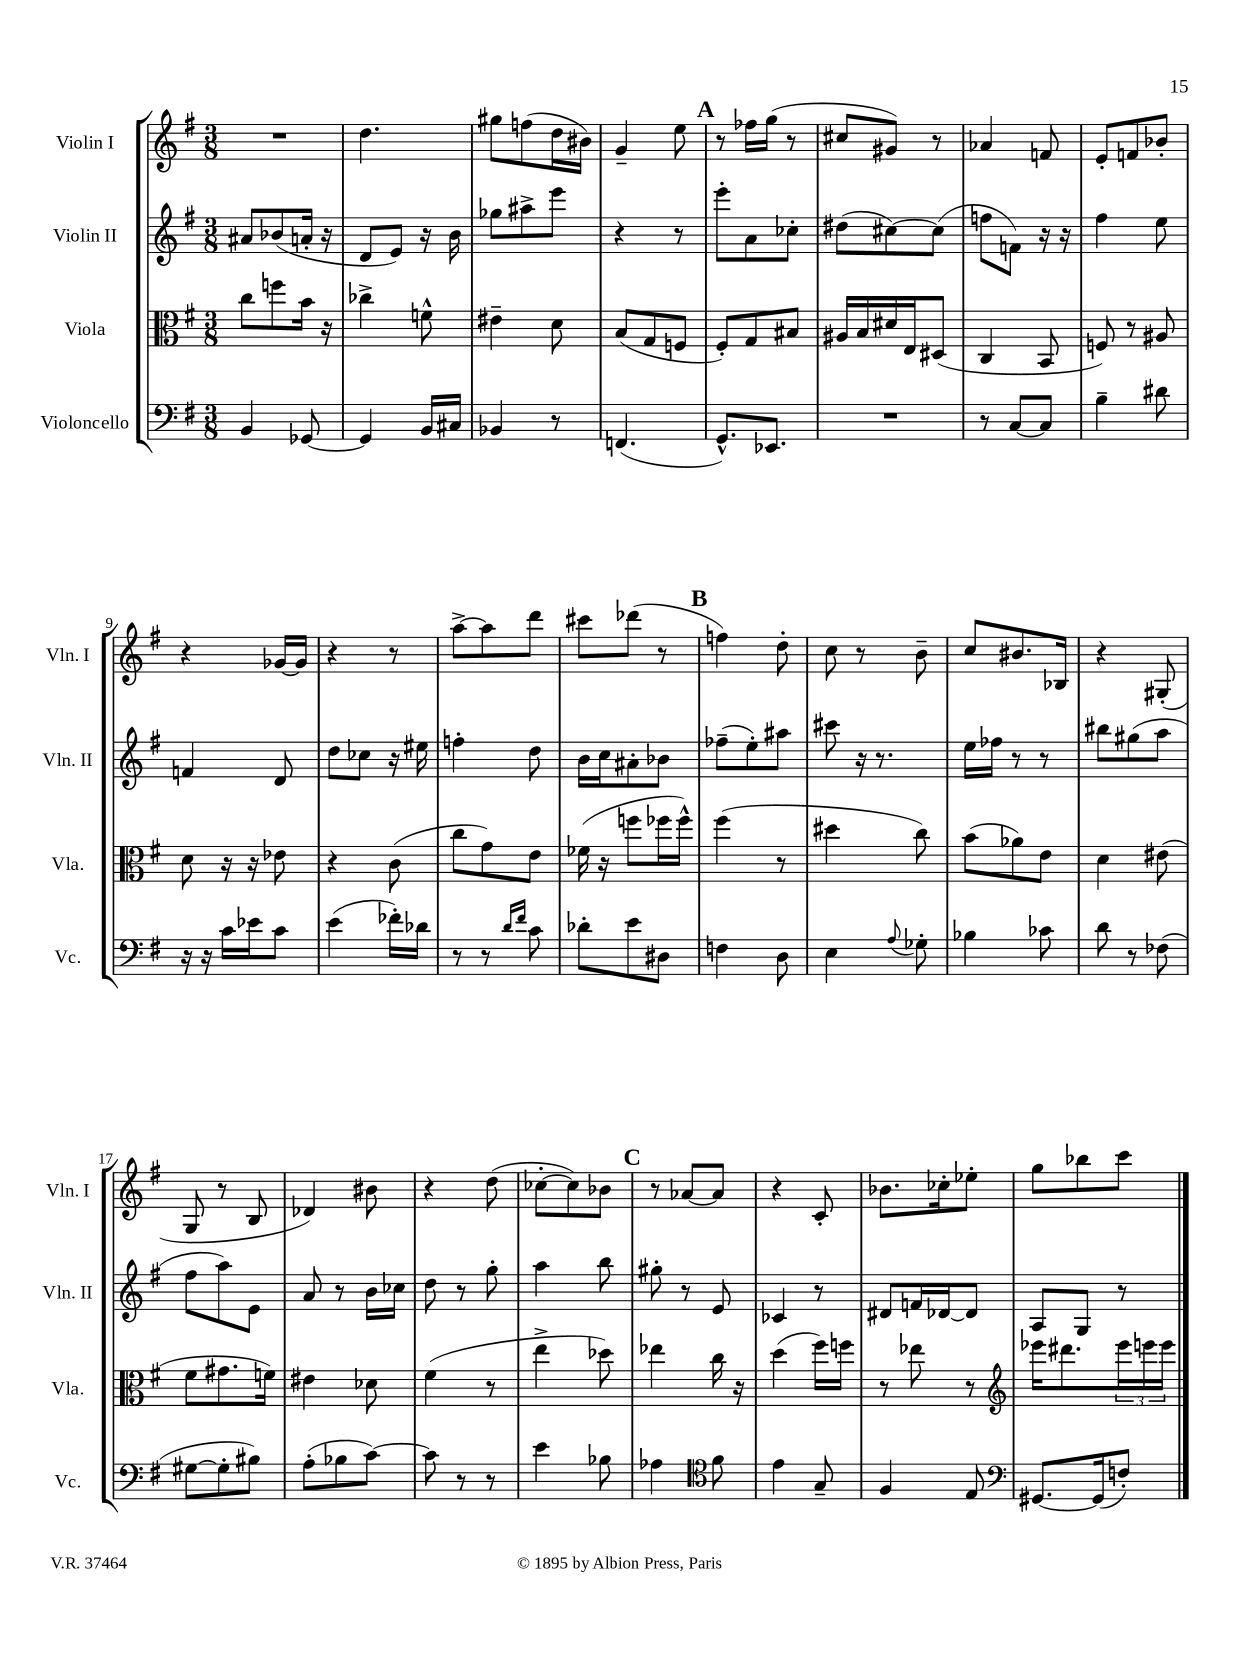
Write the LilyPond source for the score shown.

<<
\new StaffGroup <<
\new Staff = "s0" \with { instrumentName = "Violin I" shortInstrumentName = "Vln. I" } {
    \clef treble \key g \major \numericTimeSignature \time 3/8
    R4. |
    d''4. |
    gis''8 f''8( d''16 bis'16) |
    g'4-- e''8 |
    \mark \markup { \bold "A" } r8 fes''16 g''16( r8 |
    cis''8 gis'8) r8 |
    aes'4 f'8 |
    e'8-. f'8 bes'8-. |
    r4 ges'16~ ges'16 |
    r4 r8 |
    a''8~-> a''8 d'''8 |
    cis'''8 des'''8( r8 |
    \mark \markup { \bold "B" } f''4) d''8-. |
    c''8 r8 b'8-- |
    c''8 bis'8. bes16 |
    r4 gis8-.( |
    g8 r8 b8 |
    des'4) bis'8 |
    r4 d''8( |
    ces''8~-. ces''8) bes'8 |
    \mark \markup { \bold "C" } r8 aes'8~ aes'8 |
    r4 c'8-. |
    bes'8. ces''16-. ees''8-. |
    g''8 bes''8 c'''8 \bar "|." |
}
\new Staff = "s1" \with { instrumentName = "Violin II" shortInstrumentName = "Vln. II" } {
    \clef treble \key g \major \numericTimeSignature \time 3/8
    ais'8 bes'8( a'16-. r16 |
    d'8 e'8) r16 b'16 |
    ges''8 ais''8-> e'''8 |
    r4 r8 |
    \mark \markup { \bold "A" } e'''8-. a'8 ces''8-. |
    dis''8( cis''8~) cis''8( |
    f''8 f'8) r16 r16 |
    fis''4 e''8 |
    f'4 d'8 |
    d''8 ces''8 r16 eis''16 |
    f''4-. d''8 |
    b'16 c''16 ais'8-. bes'8 |
    \mark \markup { \bold "B" } fes''8--( e''8-.) ais''8 |
    cis'''8 r16 r8. |
    e''16 fes''16 r8 r8 |
    bis''8 gis''8( a''8 |
    fis''8 a''8) e'8 |
    a'8 r8 b'16 ces''16 |
    d''8 r8 g''8-. |
    a''4 b''8 |
    \mark \markup { \bold "C" } gis''8-. r8 e'8 |
    ces'4 r8 |
    dis'8 f'16 des'16~ des'8 |
    a8 g8 r8 \bar "|." |
}
\new Staff = "s2" \with { instrumentName = "Viola" shortInstrumentName = "Vla." } {
    \clef alto \key g \major \numericTimeSignature \time 3/8
    c''8 f''8 b'16 r16 |
    ces''4-> f'8-^ |
    eis'4-- d'8 |
    b8( g8 f8 |
    \mark \markup { \bold "A" } fis8-.) g8 bis8 |
    ais16 b16 dis'16 e16 dis8( |
    c4 b,8 |
    f8) r8 ais8 |
    d'8 r16 r16 ees'8 |
    r4 c'8( |
    c''8 g'8) e'8 |
    fes'16( r16 f''8 fes''16 fes''16-^) |
    \mark \markup { \bold "B" } fis''4( r8 |
    dis''4 c''8) |
    b'8( aes'8) e'8 |
    d'4 eis'8( |
    fis'8 gis'8. f'16) |
    eis'4 des'8 |
    fis'4( r8 |
    e''4-> des''8) |
    \mark \markup { \bold "C" } ees''4 c''16 r16 |
    d''4( fis''16) f''16 |
    r8 ees''8 r8 |
    \clef treble ees'''16 dis'''8. \tuplet 3/2 { ees'''16 e'''16 e'''16 } \bar "|." |
}
\new Staff = "s3" \with { instrumentName = "Violoncello" shortInstrumentName = "Vc." } {
    \clef bass \key g \major \numericTimeSignature \time 3/8
    b,4 ges,8~ |
    ges,4 b,16 cis16 |
    bes,4 r8 |
    f,4.( |
    \mark \markup { \bold "A" } g,8.-^) ees,8. |
    R4. |
    r8 c8~ c8 |
    b4-- dis'8 |
    r16 r16 c'16 ees'16 c'8 |
    e'4( fes'16-.) des'16 |
    r8 r8 \grace { d'16 fis'16 } c'8 |
    des'8-. e'8 dis8 |
    \mark \markup { \bold "B" } f4 d8 |
    e4 \appoggiatura { a8 } ges8-. |
    bes4 ces'8 |
    d'8 r8 fes8( |
    gis8~ gis8-. bis8) |
    a8-.( bes8 c'8~) |
    c'8 r8 r8 |
    e'4 bes8 |
    \mark \markup { \bold "C" } aes4 \clef tenor fis'8 |
    e'4 g8-- |
    fis4 e8 |
    \clef bass gis,8.~ gis,16( f8-.) \bar "|." |
}
>>
>>
